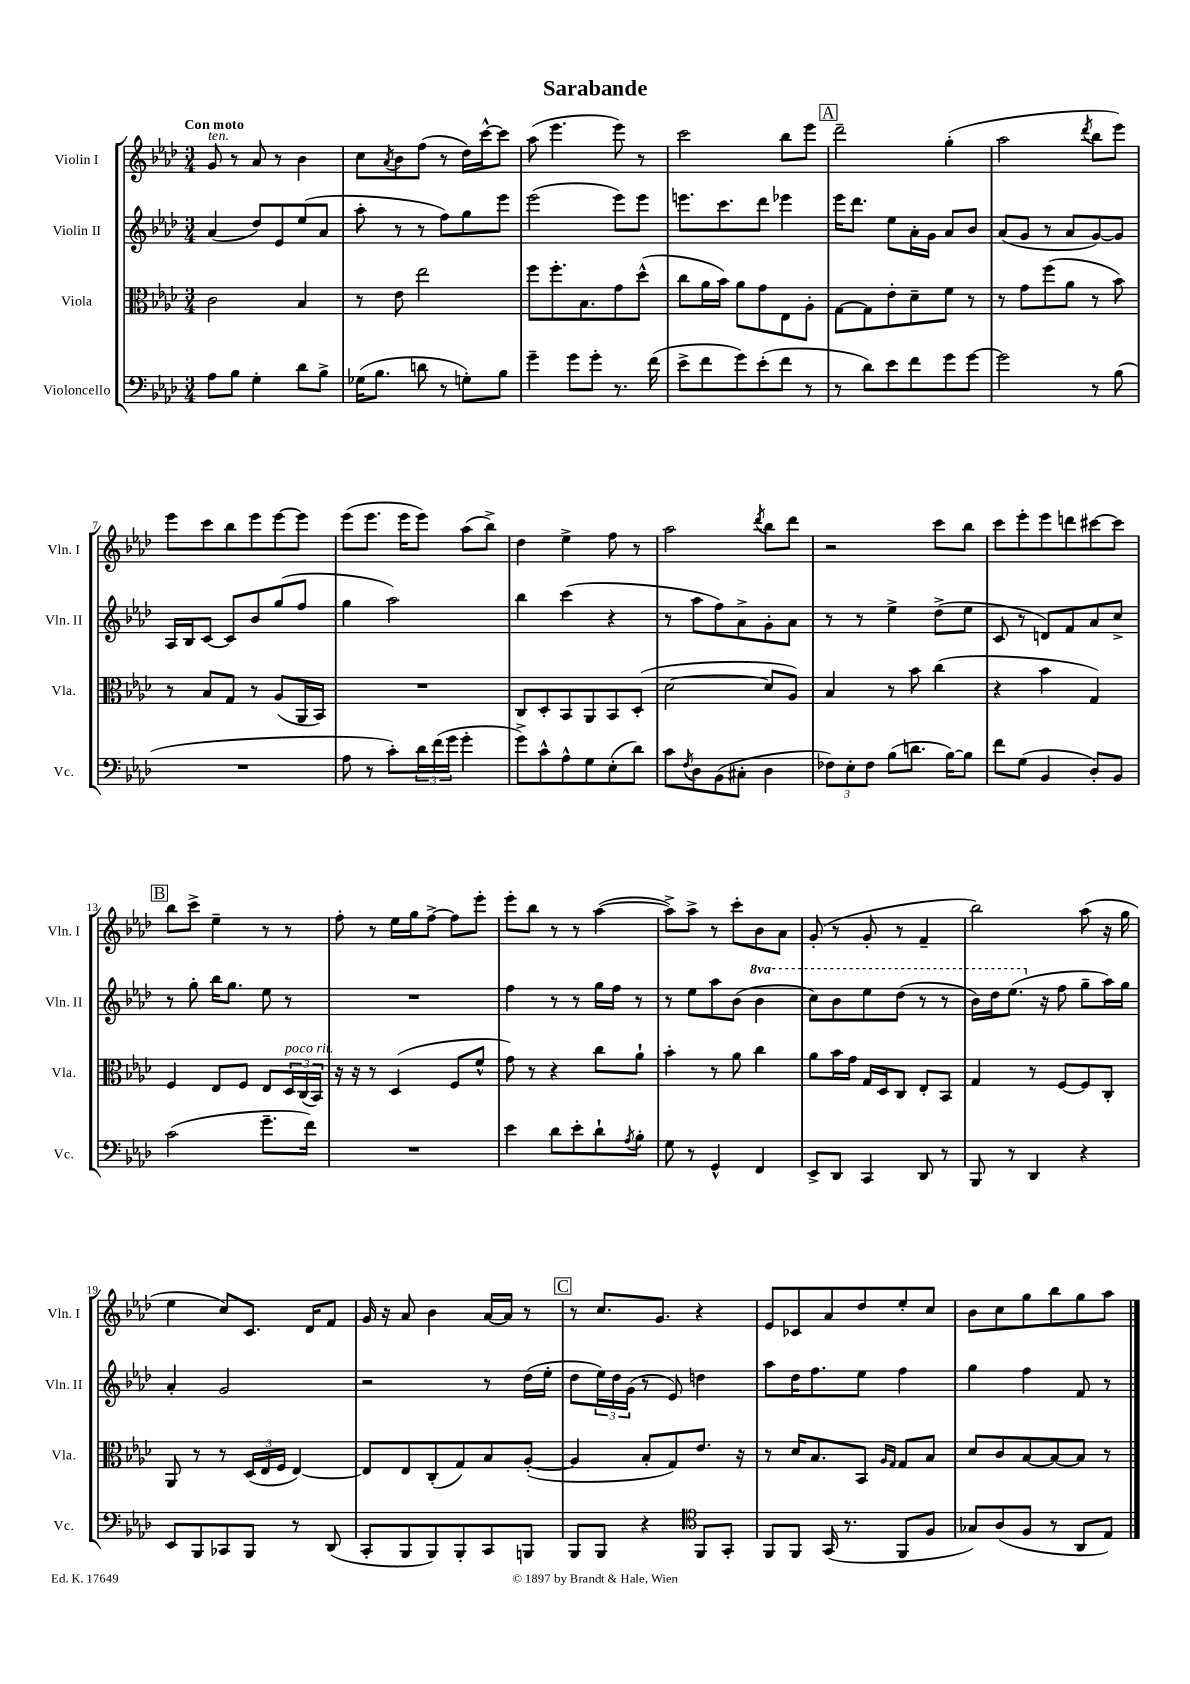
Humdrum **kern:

**kern	**kern	**kern	**kern
*staff4	*staff3	*staff2	*staff1
*clefF4	*clefC3	*clefG2	*clefG2
*k[b-e-a-d-]	*k[b-e-a-d-]	*k[b-e-a-d-]	*k[b-e-a-d-]
*M3/4	*M3/4	*M3/4	*M3/4
8A-\L	2c\	(4a-/	8g/
8B-\J	.	.	8r
4G'\	.	8dd-/L)	8a-/
.	.	8e-/	8r
8d-\L	4B-/	(8ee-/	4b-\
8B-^\J	.	8a-/J	.
=	=	=	=
(16G-\LK	8r	8aa-'\	8cc\L
8.B-\J	.	.	.
.	.	.	8qa-/
.	8e-\	8r	8b-\
8d\	2ee-\	8r	(8ff\J
8r	.	8ff\L)	8r
8G'\L)	.	8gg\	16dd-\LL)
.	.	.	[16ccc^^\J
8B-\J	.	8eee-\J	8ccc\]J
=	=	=	=
4g~\	8ff\L	(2eee-\	(8aa-\
.	8.ff'\	.	4.eee-\
8g\L	.	.	.
.	8.B-\	.	.
8g'\J	.	.	.
8.r	8g\	8eee-\L)	8eee-\)
.	(8dd-^^\J	8eee-\J	8r
(16f\	.	.	.
=	=	=	=
8e-^\L	8cc\L	8.eee\L	2ccc\
8f\	16a-\L	.	.
.	16b-\JJ)	8.ccc\	.
8g\)	8a-\L	.	.
(8e-'\	8g\	8ddd-\J	.
8f\J	8E-\	4eee-\	8bb-\L
8r	8A-'\J	.	8eee-\J
=	=	=	=
8r	[8G\L	16eee-\LK	2ddd-~\
.	.	8.ddd-\J	.
8d-\L)	8G\]	.	.
8e-\	8e-'\	8ee-\L	.
8f\	8d-~\	16a-'\L	.
.	.	16g\JJ	.
8g\	8f\J	8a-/L	(4gg'\
[8g\J	8r	8b-/J	.
=	=	=	=
2g\]	8r	(8a-/L	2aa-\
.	8g\L	8g/J	.
.	(8ff\	8r	.
.	8a-\J	8a-/L	.
.	.	.	8qddd-/
8r	8r	[8g/)	8bb-\L
(8B-\	8b-\)	8g/]J	8eee-\J)
=	=	=	=
2.r	8r	16A-/LL	8eee-\L
.	.	16B-/J	.
.	8B-/L	[8c/J	8ccc\
.	8G/J	8c/]L	8bb-\
.	8r	8b-/	8eee-\
.	(8A-/L	(8gg/	[8eee-\
.	16AA-/L	8ff/J	8eee-\]J
.	16BB-/JJ)	.	.
=	=	=	=
8A-\	2.r	4gg\	(8eee-\L
8r	.	.	8.eee-\J
8c'\L)	.	2aa-\)	.
.	.	.	16eee-\LK
24d-\L	.	.	8eee-\J)
(24f\	.	.	.
24g\JJ	.	.	.
4g'\	.	.	(8aa-\L
.	.	.	8bb-^\J)
=	=	=	=
8g^\L)	8C/L	4bb-\	4dd-\
8c^^\	8D-'/	.	.
8A-^^\	8BB-/	(4ccc\	4ee-^\
8G\	8AA-/	.	.
(8E-'\	8BB-/	4r	8ff\
8d-\J)	(8D-'/J	.	8r
=	=	=	=
8c\L	[2d-\	8r	2aa-\
8qF/	.	.	.
8D-\	.	8aa-\L	.
(8BB-\	.	8ff\)	.
8C#'\J	.	8a-^\	.
.	.	.	8qddd-/
4D-\	8d-/]L	8g'\	8bb-\L
.	8A-/J)	8a-\J	8ddd-\J
=	=	=	=
12F-\L)	4B-/	8r	2r
12E-'\	.	.	.
.	.	8r	.
12F-\J	.	.	.
(8B-\L	8r	4ee-^\	.
8.d\J	8b-\	.	.
.	(4cc\	(8dd-^\L	8ccc\L
[16B-\LK)	.	.	.
8B-\]J	.	8ee-\J	8bb-\J
=	=	=	=
8f\L	4r	8c/	8ccc\L
(8G\J	.	8r	8eee-'\
4BB-/	4b-\	8d/L)	8eee-\
.	.	8f/	8ddd\
8D-'/L)	4G/)	8a-/	[8ccc#\
8BB-/J	.	8cc^/J	8ccc#\]J
=	=	=	=
(2c\	4F/	8r	8bb-\L
.	.	8gg'\	8ccc^\J
.	8E-/L	16bb-\LK	4ee-~\
.	.	8.gg\J	.
.	8F/J	.	.
8.g~\L	8E-/L	8ee-\	8r
.	24D-/L	8r	8r
.	(24C/	.	.
16f\Jk)	.	.	.
.	24BB-/JJ)	.	.
=	=	=	=
2.r	16r	2.r	8ff'\
.	16r	.	.
.	8r	.	8r
.	(4D-/	.	16ee-\LL
.	.	.	16gg\J
.	.	.	[8ff^\J
.	8F/L	.	8ff\]L
.	8f^^/J	.	8eee-'\J
=	=	=	=
4e-\	8g\)	4ff\	8eee-'\L
.	8r	.	8bb-\J
8d-\L	4r	8r	8r
8e-'\	.	8r	8r
8d-`\	8cc\L	16gg\LL	([4aa-\
.	.	16ff\JJ	.
8qA-/	.	.	.
8B-'\J	8a-`\J	8r	.
=	=	=	=
8G\	4b-'\	8r	8aa-^\]L)
8r	.	8ee-\L	8aa-^\J
4GG^^/	8r	8aa-\	8r
.	8a-\	(8b-\J	8ccc'\L
4FF/	4cc\	4bb-\	8b-\
.	.	.	8a-\J
=	=	=	=
8EE-^/L	8a-\L	8ccc\L)	(8g'/
8DD-/J	16b-\L	8bb-\	8r
.	16g\JJ	.	.
4CC/	16G/LL	8eee-\	8g'/
.	16D-/J	.	.
.	8C/J	(8ddd-\J	8r
8DD-/	8E-'/L	8r	4f~/
8r	8BB-/J	8r	.
=	=	=	=
8BBB-/	4G/	16bb-\LL)	2bb-\)
.	.	16ddd-\J	.
8r	.	(8.eee-\J	.
4DD-/	8r	.	.
.	.	16r	.
.	[8F/L	8ff\	.
4r	8F/]	8gg~\L	(8aa-\
.	8C'/J	16aa-\L)	16r
.	.	16gg\JJ	16gg\
=	=	=	=
8EE-/L	8AA-/	4a-'/	4ee-\
8BBB-/	8r	.	.
8CC-/	8r	2g/	8cc/L)
8BBB-/J	(24D-/LL	.	8.c/J
.	24E-/	.	.
.	24F/JJ	.	.
8r	[4E-/)	.	.
.	.	.	16d-/LK
(8DD-/	.	.	8f/J
=	=	=	=
8CC'/L	8E-/]L	2r	16g/
.	.	.	16r
8BBB-/	8E-/	.	8a-/
8BBB-/)	(8C'/	.	4b-\
8BBB-'/	8G/)	.	.
8CC/	8B-/	8r	[16a-/LL
.	.	.	16a-/]JJ
8BBB/J	([8A-'/J	(16dd-\LL	8r
.	.	16ee-'\JJ	.
=	=	=	=
8BBB-/L	4A-/]	8dd-\L	8r
8BBB-/J	.	24ee-\L)	8.cc/L
.	.	24dd-\	.
.	.	(24g\JJ	.
4r	8B-'/L	8r	.
.	.	.	8.g/J
.	8G/)	8e-/)	.
*clefC4	*	*	*
8FF/L	8.e-/J	4dd\	4r
8GG'/J	.	.	.
.	16r	.	.
=	=	=	=
8FF/L	8r	8aa-\L	8e-/L
8FF/J	16d-/LK	16dd-\K	8c-/
.	8.B-/	8.ff\	.
(16GG/	.	.	8a-/
8.r	.	.	.
.	8BB-/J	8ee-\J	8dd-/
.	16qqA-/LL	.	.
.	16qqG/JJ	.	.
8FF/L	8G/L	4ff\	8ee-'/
8F/J	8B-/J	.	8cc/J
=	=	=	=
8G-/L)	8d-/L	4gg\	8b-\L
(8A-/	8c/	.	8cc\
8F/J	[8B-/	4ff\	8gg\
8r	8B-/_	.	8bb-\
8AA-/L	8B-/]J	8f/	8gg\
8E-/J)	8r	8r	8aa-\J
==	==	==	==
*-	*-	*-	*-
